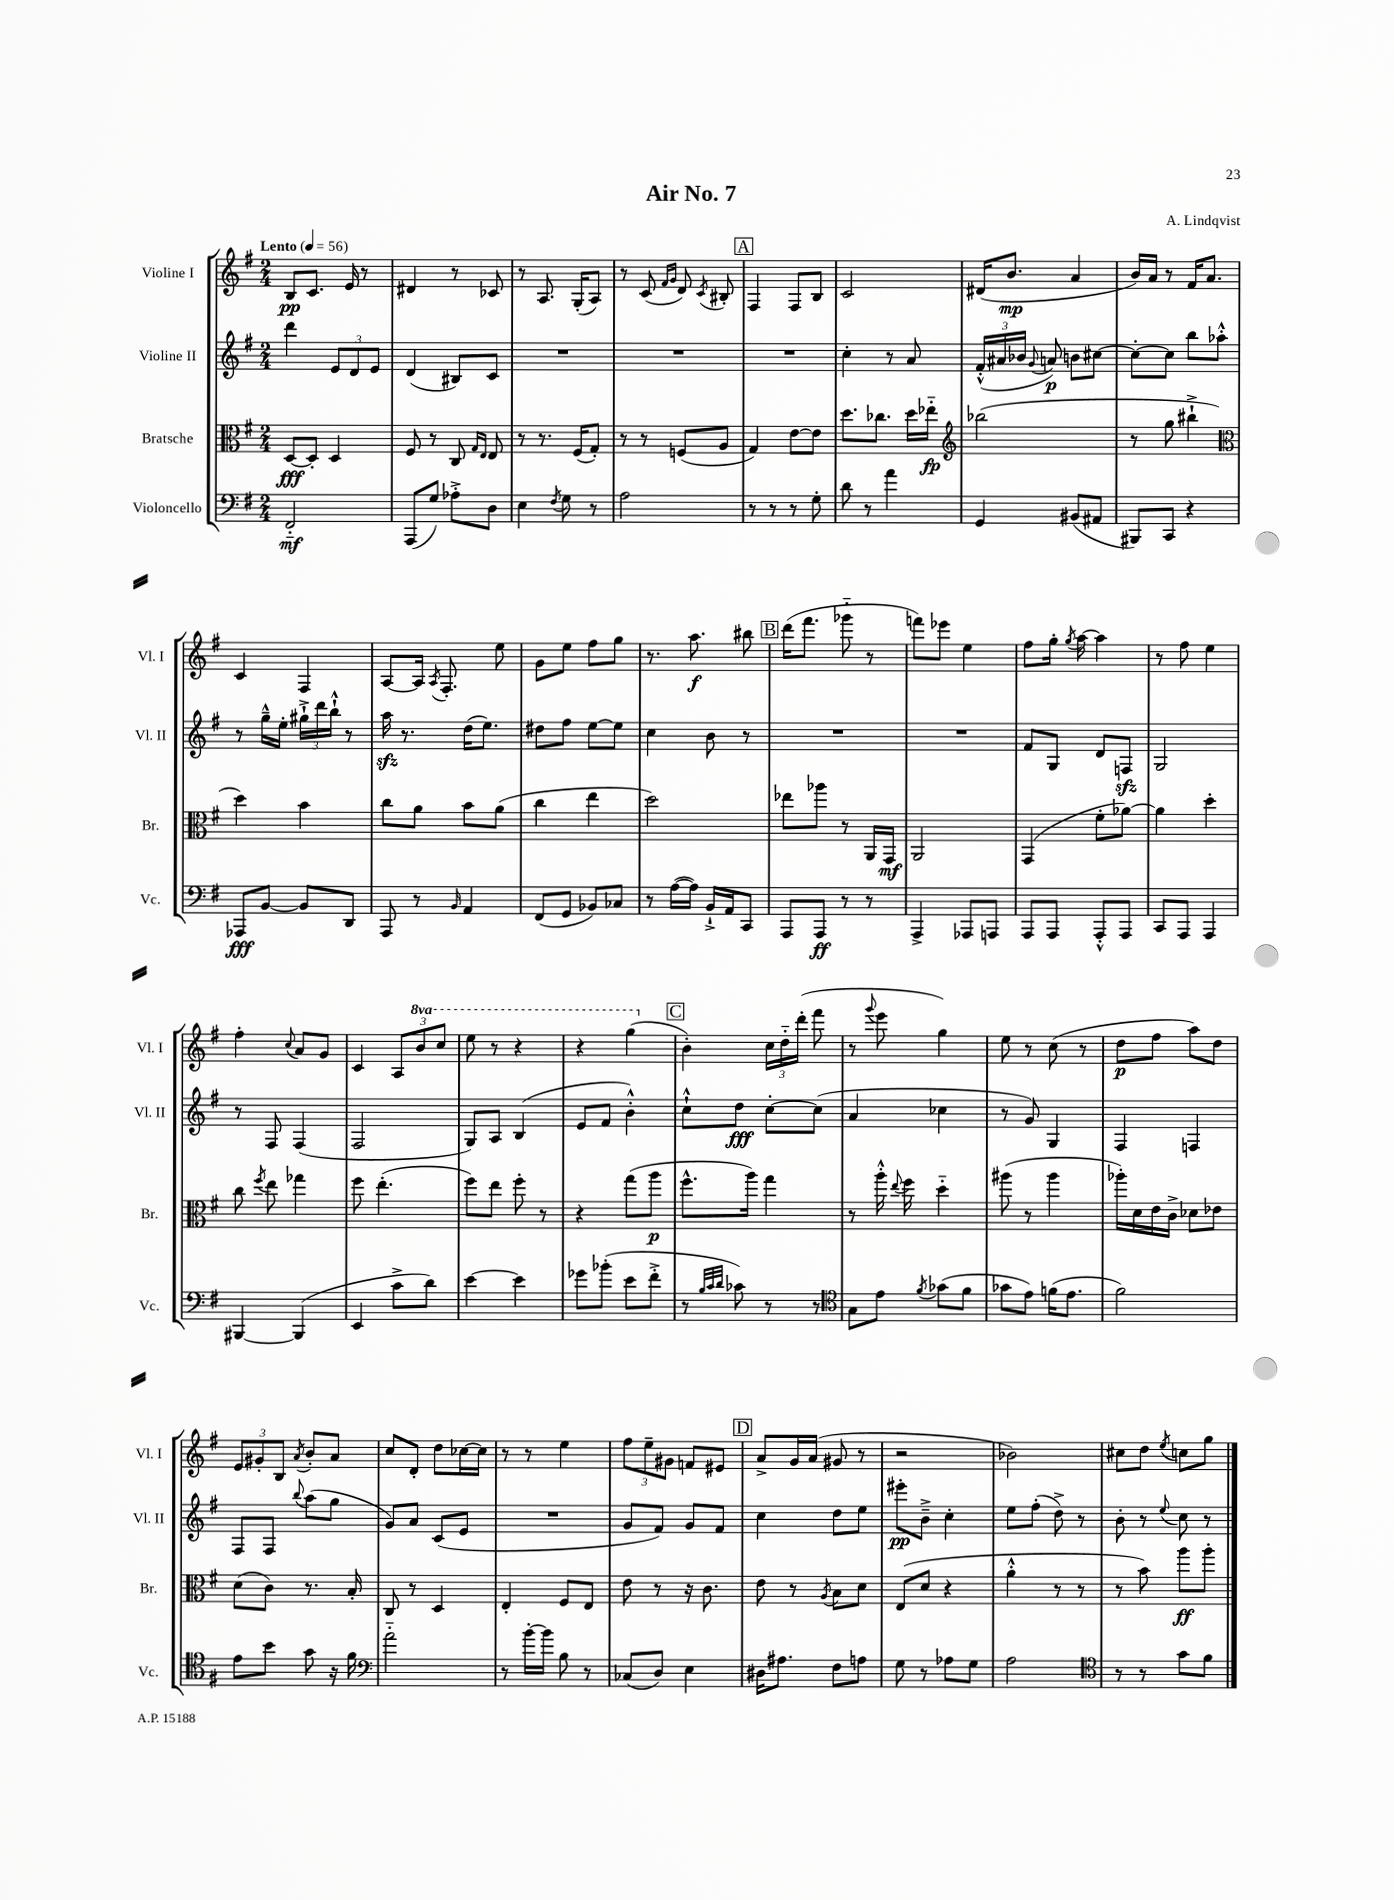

**kern	**kern	**kern	**kern
*staff4	*staff3	*staff2	*staff1
*clefF4	*clefC3	*clefG2	*clefG2
*k[f#]	*k[f#]	*k[f#]	*k[f#]
*M2/4	*M2/4	*M2/4	*M2/4
*MM56	*MM56	*MM56	*MM56
2FF#'~	[8D	4ddd	8B
.	8D']	.	8.c
.	4D	12e	.
.	.	.	16e
.	.	12d	.
.	.	.	8r
.	.	12e	.
=	=	=	=
(8AAA	8F#	(4d	4d#
8G)	8r	.	.
8A-'^	8C	8B#)	8r
.	16qqG	.	.
.	16qqE	.	.
8D	8E	8c	8c-
=	=	=	=
4E	8r	2r	8r
.	8.r	.	8.A
8qF#	.	.	.
8G	.	.	.
.	(16F#	.	(16G'
8r	8G')	.	8A)
=	=	=	=
2A	8r	2r	8r
.	8r	.	(8c
.	.	.	16qqf#
.	.	.	16qqg
.	(8F	.	8d)
.	.	.	8qc
.	8A	.	8B#'
=	=	=	=
8r	4G)	2r	4F#
8r	.	.	.
8r	[8e	.	8F#
8G'	8e]	.	8B
=	=	=	=
8d	8.dd	4cc'	2c
8r	.	.	.
.	8.cc-	.	.
4a	.	8r	.
.	16dd	8a	.
.	16ee-'~	.	.
=	=	=	=
*	*clefG2	*	*
4GG	(2bb-	(24f#'^^	(16d#
.	.	24a#	.
.	.	.	8.b
.	.	24b-	.
.	.	8qqg	.
.	.	8a)	.
(8BB#	.	8b	4a
8AA#	.	[8cc#	.
=	=	=	=
8BBB#)	8r	8cc#'_	16b)
.	.	.	16a
8CC	8gg	8cc#]	8r
4r	4bb#`^	8bb	16f#
.	.	.	8.a
.	.	8aa-'^^	.
=	=	=	=
*	*clefC3	*	*
8AAA-	4dd)	8r	4c
[8BB	.	16gg~^^	.
.	.	16ee'	.
8BB]	4b	24gg#`^	4F#
.	.	24ddd	.
.	.	24bb`^^	.
8DD	.	8r	.
=	=	=	=
8AAA	8cc	16aa	[8A
.	.	8.r	.
8r	8a	.	16A]
.	.	.	8qA
.	.	.	8.F#'
16qqBB	.	.	.
4AA	8b	(16dd	.
.	.	8.ee)	.
.	(8a	.	8ee
=	=	=	=
(8FF#	4cc	8dd#	8g
8GG	.	8ff#	8ee
8BB-)	4ee	[8ee	8ff#
8C-	.	8ee]	8gg
=	=	=	=
8r	2dd)	4cc	8.r
([16A	.	.	.
16A])	.	.	8.aa
16BB`^	.	8b	.
16AA	.	.	.
8CC	.	8r	8bb#
=	=	=	=
8AAA	8ee-	2r	(16ddd
.	.	.	8.fff#
8AAA	8aa-	.	.
8r	8r	.	8ggg-'~
8r	16AA	.	8r
.	16GG	.	.
=	=	=	=
4AAA^	2AA	2r	8fff)
.	.	.	8eee-
8AAA-	.	.	4ee
8AAA	.	.	.
=	=	=	=
8AAA	(4GG	8f#	8ff#
8AAA	.	8G	16gg'
.	.	.	8qgg
.	.	.	[16aa
8AAA'^^	8f#'	8d	4aa]
8AAA	[8a-)	8F	.
=	=	=	=
8CC	4a-]	2G	8r
8AAA	.	.	8ff#
4AAA	4dd'	.	4ee
=	=	=	=
[4BBB#	8cc	8r	4ff#'
.	8qff#	.	.
.	8ee	8F#	.
.	.	.	8qqcc
(4BBB#]	4gg-	(4F#	8a
.	.	.	8g
=	=	=	=
4EE	8ff#	2F#	4c
.	(4.ee'	.	.
8c^	.	.	12A
.	.	.	12bb
8d)	.	.	.
.	.	.	12ccc
=	=	=	=
[4e	8ff#)	8G)	8eee
.	8ee	8A	8r
4e]	8ff#'	(4B	4r
.	8r	.	.
=	=	=	=
8g-	4r	8e	4r
(8b-'	.	8f#	.
8e	(8gg	4b'^^)	(4ggg
8f#'^	8aa	.	.
=	=	=	=
8r	8.ff#^^	8cc`^^	4b')
32qqB	.	.	.
32qqc	.	.	.
32qqd	.	.	.
8c-)	.	8dd	.
.	16aa)	.	.
8r	4gg	[8cc'	24cc
.	.	.	24dd'~
.	.	.	(24ddd'
8r	.	(8cc]	8fff#
=	=	=	=
*clefC4	*	*	*
8G	8r	4a	8r
.	.	.	8qqggg
8e	16aa'^^	.	8eee
.	8qqee	.	.
.	16ff#	.	.
8qf#	.	.	.
(8g-	4dd'~	4cc-	4gg)
8f#	.	.	.
=	=	=	=
8g-	(8aa#	8r	8ee
8e)	8r	8g)	8r
(16f	4aa#	4G	(8cc
8.e	.	.	.
.	.	.	8r
=	=	=	=
2f#)	16aa-')	4F#	8dd
.	16d	.	.
.	16e	.	8ff#
.	16c^	.	.
.	8d-	4F	8aa)
.	8e-	.	8dd
=	=	=	=
8e	(8d	8F#	12e
.	.	.	12g#'
8b	8c)	8F#	.
.	.	.	12B
.	.	8qqbb	8qa
8g	8.r	(8aa	8b'
16r	.	8gg	8a
16f#	16B'	.	.
=	=	=	=
*clefF4	*	*	*
2a'~	8C	8g)	8cc
.	8r	8a	8d'
.	4D	(8c	8dd
.	.	8e	[16cc-
.	.	.	16cc-]
=	=	=	=
8r	4E'	2r	8r
[16b'	.	.	8r
16b]	.	.	.
8B	8F#	.	4ee
8r	8E	.	.
=	=	=	=
(8C-	8e	8g	12ff#
.	.	.	12ee~
8D)	8r	8f#)	.
.	.	.	12g#
4E	16r	8g	8f
.	8.c	.	.
.	.	8f#	8e#
=	=	=	=
16D#	8e	4cc	8a^
8.A#	.	.	.
.	8r	.	16g
.	.	.	(16a
.	8qA	.	.
8F#	8B	8dd	8g#
8A	8d	8ee	8r
=	=	=	=
8G	(8E	8eee#'	2r
8r	8d	8b~^	.
8A-	4r	4cc'	.
8G	.	.	.
=	=	=	=
2A	4a'^^	8ee	2b-)
.	.	(8ff#'	.
.	8r	8dd^)	.
.	8r	8r	.
=	=	=	=
*clefC4	*	*	*
8r	8r	8b'	8cc#
8r	8b)	8r	8dd
.	.	8qqee	8qee
8g	8aa	8cc	8cc
8f#	8aa'	8r	8gg
==	==	==	==
*-	*-	*-	*-
